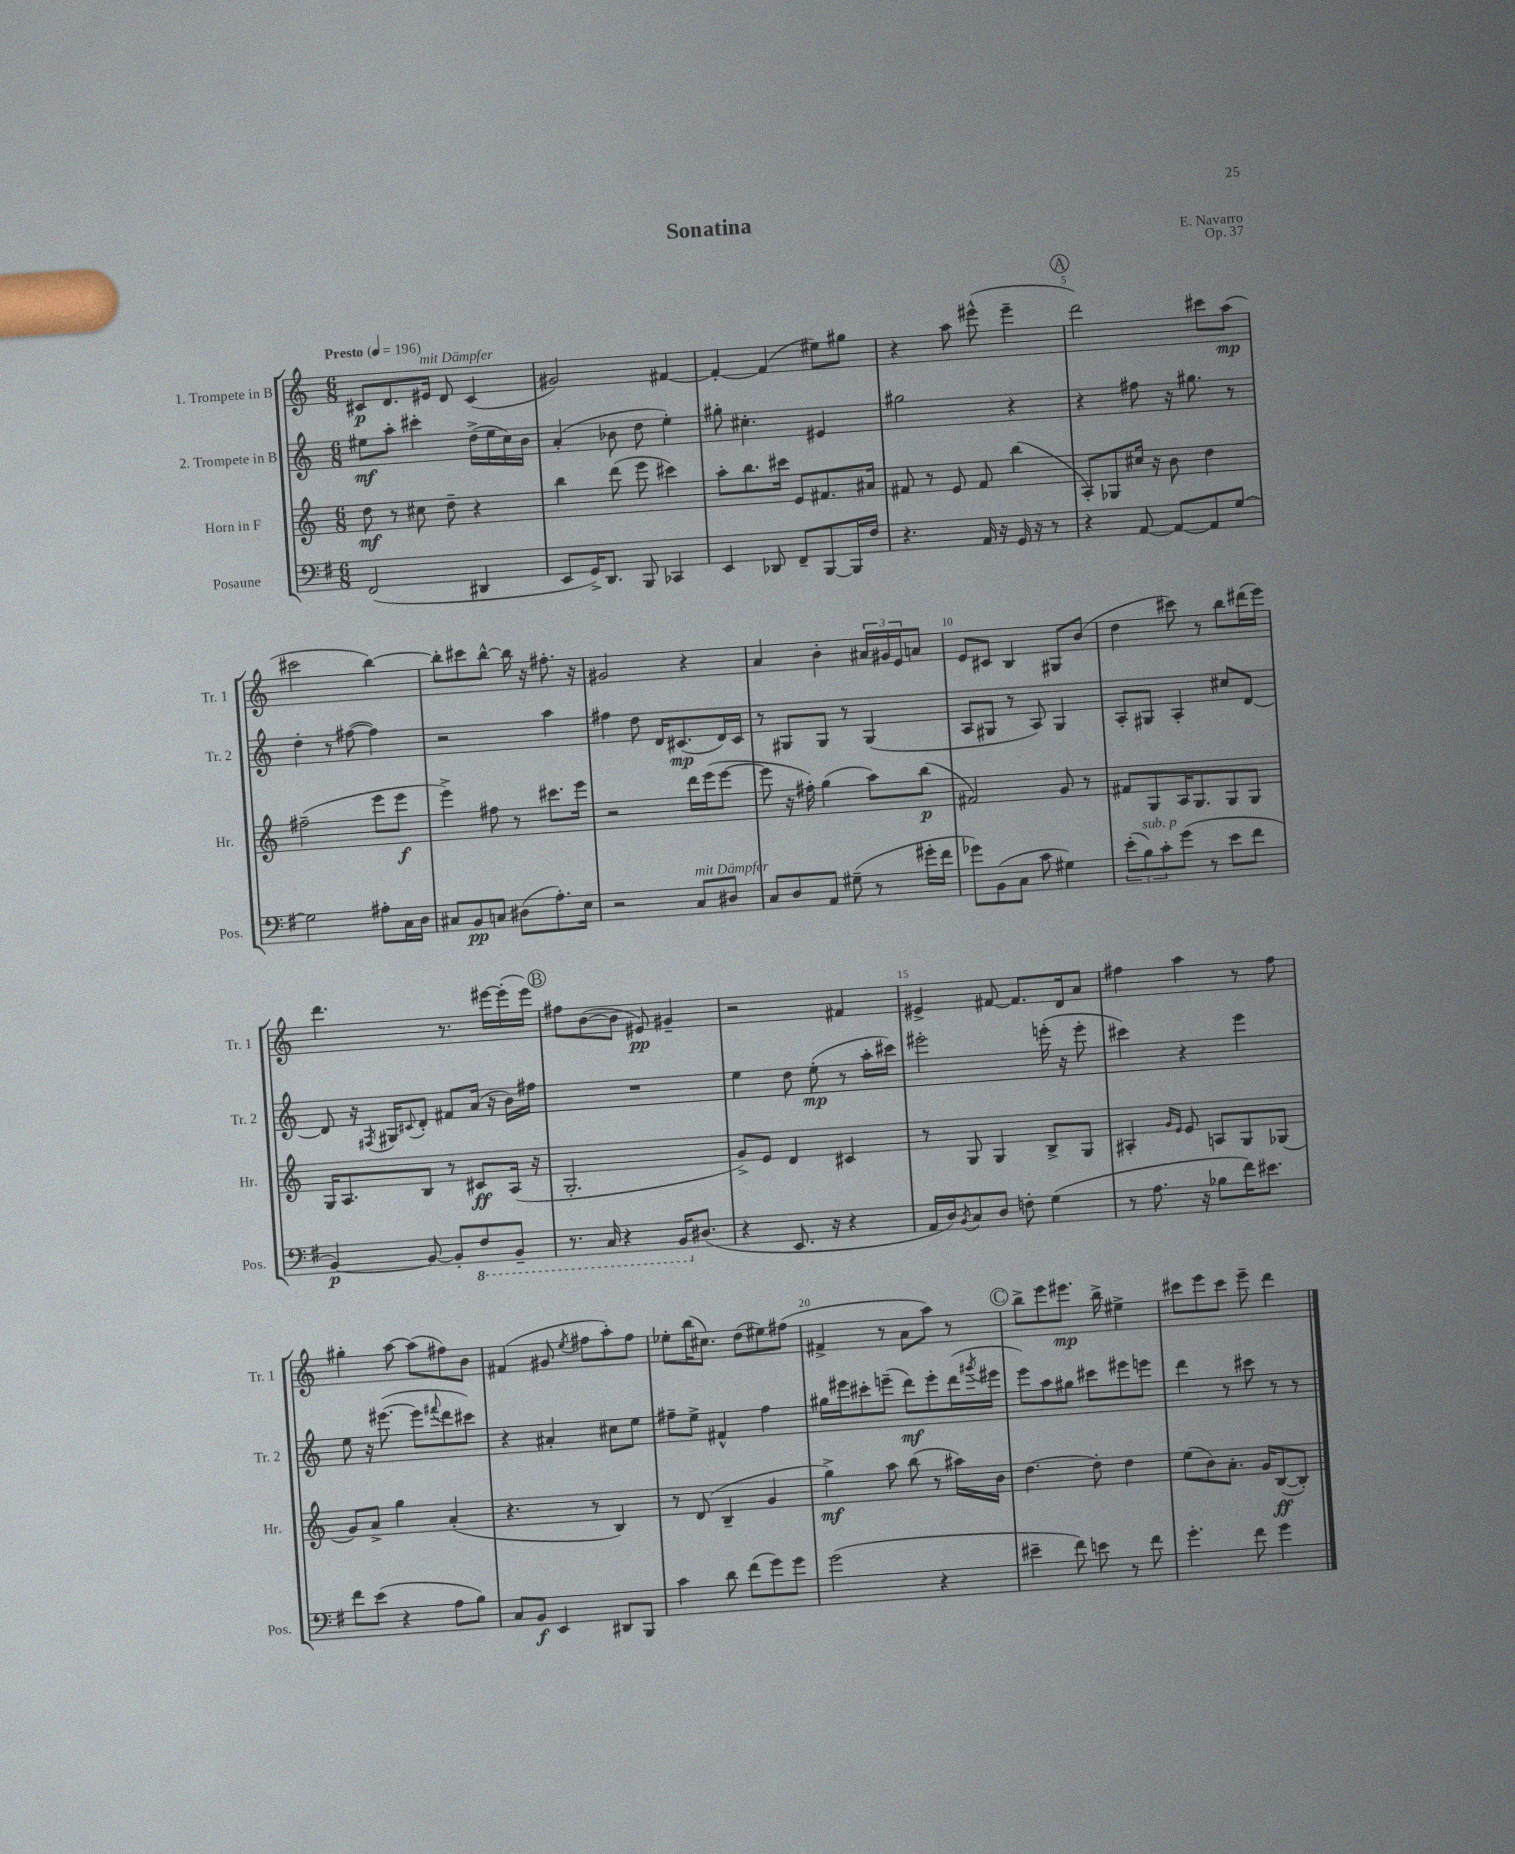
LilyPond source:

\header { title = "Sonatina" composer = "E. Navarro" opus = "Op. 37" }
<<
\new StaffGroup <<
\new Staff = "s0" \with { instrumentName = "1. Trompete in B" shortInstrumentName = "Tr. 1" } {
    \clef treble \key c \major \numericTimeSignature \time 6/8 \tempo "Presto" 4 = 196
    cis'8\p d'8. eis'16^\markup { \italic "mit Dämpfer" } d'8 cis'4( |
    gis'2) fis'4~ |
    fis'4~-. fis'4( eis''8) gis''8 |
    r4 a''8 eis'''8-^( eis'''4-- |
    \mark \markup { \circle "A" } d'''2) cis'''8 a''8\mp( |
    cis'''2 b''4~) |
    b''8-. cis'''8 b''8~-^ b''16 r16 fis''8.-. r16 |
    gis'2 r4 |
    a'4 b'4-. \tuplet 3/2 { ais'16 gis'16 e'16 } a'8 |
    e'8 cis'8 b4 gis8 b'8( |
    d''4 cis'''8) r8 b''8 dis'''16( e'''16) |
    d'''4. r8. eis'''16~ eis'''16-.( eis'''16) |
    \mark \markup { \circle "B" } fis''8 b'8~( b'8 eis'8\pp) gis'4-- |
    r2 fis'4 |
    eis'4-> fis'8~ fis'8. d'16 a'8 |
    fis''4 a''4 r8 fis''8 |
    gis''4-. a''8~ a''8( fis''8) b'8 |
    fis'4( gis'8 \acciaccatura { e''8 } fis''8 a''8-.) fis''8 |
    ees''8-. b''16( cis''8.) d''8( eis''8) fis''8( |
    fis'4-> r8 a'8 a''8) r8 |
    \mark \markup { \circle "C" } b''8-> e'''8 eis'''8.\mp b''16-> eis''4-> |
    cis'''8 e'''8 cis'''8 e'''8-- d'''4 \bar "|." |
}
\new Staff = "s1" \with { instrumentName = "2. Trompete in B" shortInstrumentName = "Tr. 2" } {
    \clef treble \key c \major \numericTimeSignature \time 6/8
    eis''8\mf a''8-. cis'''4-. d''16->( eis''16 c''16) b'16 |
    a'4-.( bes'8 d''8 e''4-.) |
    gis''8-. cis''4.-. eis'4 |
    gis''2 r4 |
    \mark \markup { \circle "A" } r4 fis''8 r16 gis''8. r8 |
    d''4-. r8 fis''8~( fis''4) |
    r2 a''4 |
    fis''4 d''8 d'16 cis'8.\mp( d'16) cis'16 |
    r8 gis8 gis8 r8 gis4( |
    a8 gis8 r8 a8) gis4 |
    a8-. gis8 a4-. cis''8 d'8~ |
    d'8 r16 \acciaccatura { fis8 } gis16 \appoggiatura { cis'8 } d'8-. fis'8 a'16( r16 b'16) fis''16 |
    \mark \markup { \circle "B" } R2. |
    e''4 d''8 e''8-.\mp( r8 a''16-. cis'''16) |
    eis'''2-. e'''16-.( r16 e'''8-. |
    cis'''4) r4 e'''4 |
    e''8 r16 eis'''8.~( eis'''8 \appoggiatura { fis'''8 } d'''8 cis'''8) |
    r4 ais'4-. cis''8 e''8 |
    fis''8-- e''8-> fis'4-^ fis''4 |
    gis''16 eis'''16 cis'''8-. e'''8--( d'''8\mf) e'''8-. d'''16( \acciaccatura { gis'''8 } eis'''16 |
    \mark \markup { \circle "C" } e'''8) a''8 gis''8 cis'''8 eis'''8 e'''8 |
    d'''4 r8 cis'''8 r8 r8 \bar "|." |
}
\new Staff = "s2" \with { instrumentName = "Horn in F" shortInstrumentName = "Hr." } {
    \clef treble \key c \major \numericTimeSignature \time 6/8
    d''8\mf r8 cis''8 d''8-- r4 |
    b''4 d'''8( e'''8 cis'''4) |
    a''8-. b''8. cis'''16 e'8 fis'8. ais'16 |
    fis'8 r8 e'8 fis'8 b''4( |
    \mark \markup { \circle "A" } a8-.) ges8 cis''16 r16 b'8 d''4 |
    fis''2--( e'''8 e'''8\f |
    e'''4->) fis''8 r8 cis'''8. e'''16 |
    r2 d'''16 e'''16( e'''8~ |
    e'''8 r16 fis''16-.) g''4( a''8) b''8\p( |
    fis'2) g'8 r8 |
    fis'8 g8 a16 g8. g8 g8 |
    g16 a8. b8 r8 cis'8\ff a16( r16 |
    \mark \markup { \circle "B" } g2.-. |
    g'8->) e'8 d'4 cis'4 |
    r8 g8 g4 b8-> g8 |
    ais4-. \grace { g'16 e'16 } e'8 a8 g8 ges8( |
    g'8) a'8-> g''4 a'4-.( |
    r4. r8 b4) |
    r8 d'8( b4-- g'4 |
    g''4->\mf) a''8 b''8( r8 ais''16) b'16 |
    \mark \markup { \circle "C" } d''4.~ d''8-. d''4 |
    e''8( b'8) a'8.-. g'16 b8~\ff( b8-.) \bar "|." |
}
\new Staff = "s3" \with { instrumentName = "Posaune" shortInstrumentName = "Pos." } {
    \clef bass \key g \major \numericTimeSignature \time 6/8
    fis,2( dis,4 |
    e,8 g,16->) d,8. b,,8 ces,4 |
    e,4 des,8 fis,8-- b,,8~ b,,16 fis16 |
    r4. a,16 r16 g,16 r16 r8 |
    \mark \markup { \circle "A" } r4 a,8~ a,8~ a,8 g8~ |
    g2 ais8-. c16 d16 |
    cis8 b,8\pp c8 dis8( a8.-.) e16 |
    r2 c8^\markup { \italic "mit Dämpfer" } dis8 |
    c8 d8 a,8 gis8--( r8 gis'16-. fis'16 |
    ges'8) b,8( c8 c'8 gis4) |
    \tuplet 3/2 { e'8-.( b8^\markup { \italic "sub. p" }) c'8-. } g'8( r8 e'8 fis'8 |
    b,4~\p) b,8~ b,8-. \ottava #-1 fis,8 b,,8-- |
    \mark \markup { \circle "B" } r8. c,16 r4 b,,16 \ottava #0 dis8.( |
    r4 e,8. r16 r4 |
    a,16 d16) \acciaccatura { b,8 } c8 d8 f8-. g4( |
    r8 a8. r16 bes8 fis'16) eis'8. |
    fis'8 e'8( r4 a8 b8) |
    c8 b,8\f e,4 dis,8 b,,8 |
    c'4 d'8 fis'8( g'8) g'8 |
    g'2( r4 |
    \mark \markup { \circle "C" } eis'4-- fis'8) e'8 r8 fis'8 |
    g'4.-. fis'8 g'4 \bar "|." |
}
>>
>>
\layout { \context { \Score \override BarNumber.break-visibility = ##(#f #t #t) barNumberVisibility = #(every-nth-bar-number-visible 5) } }
